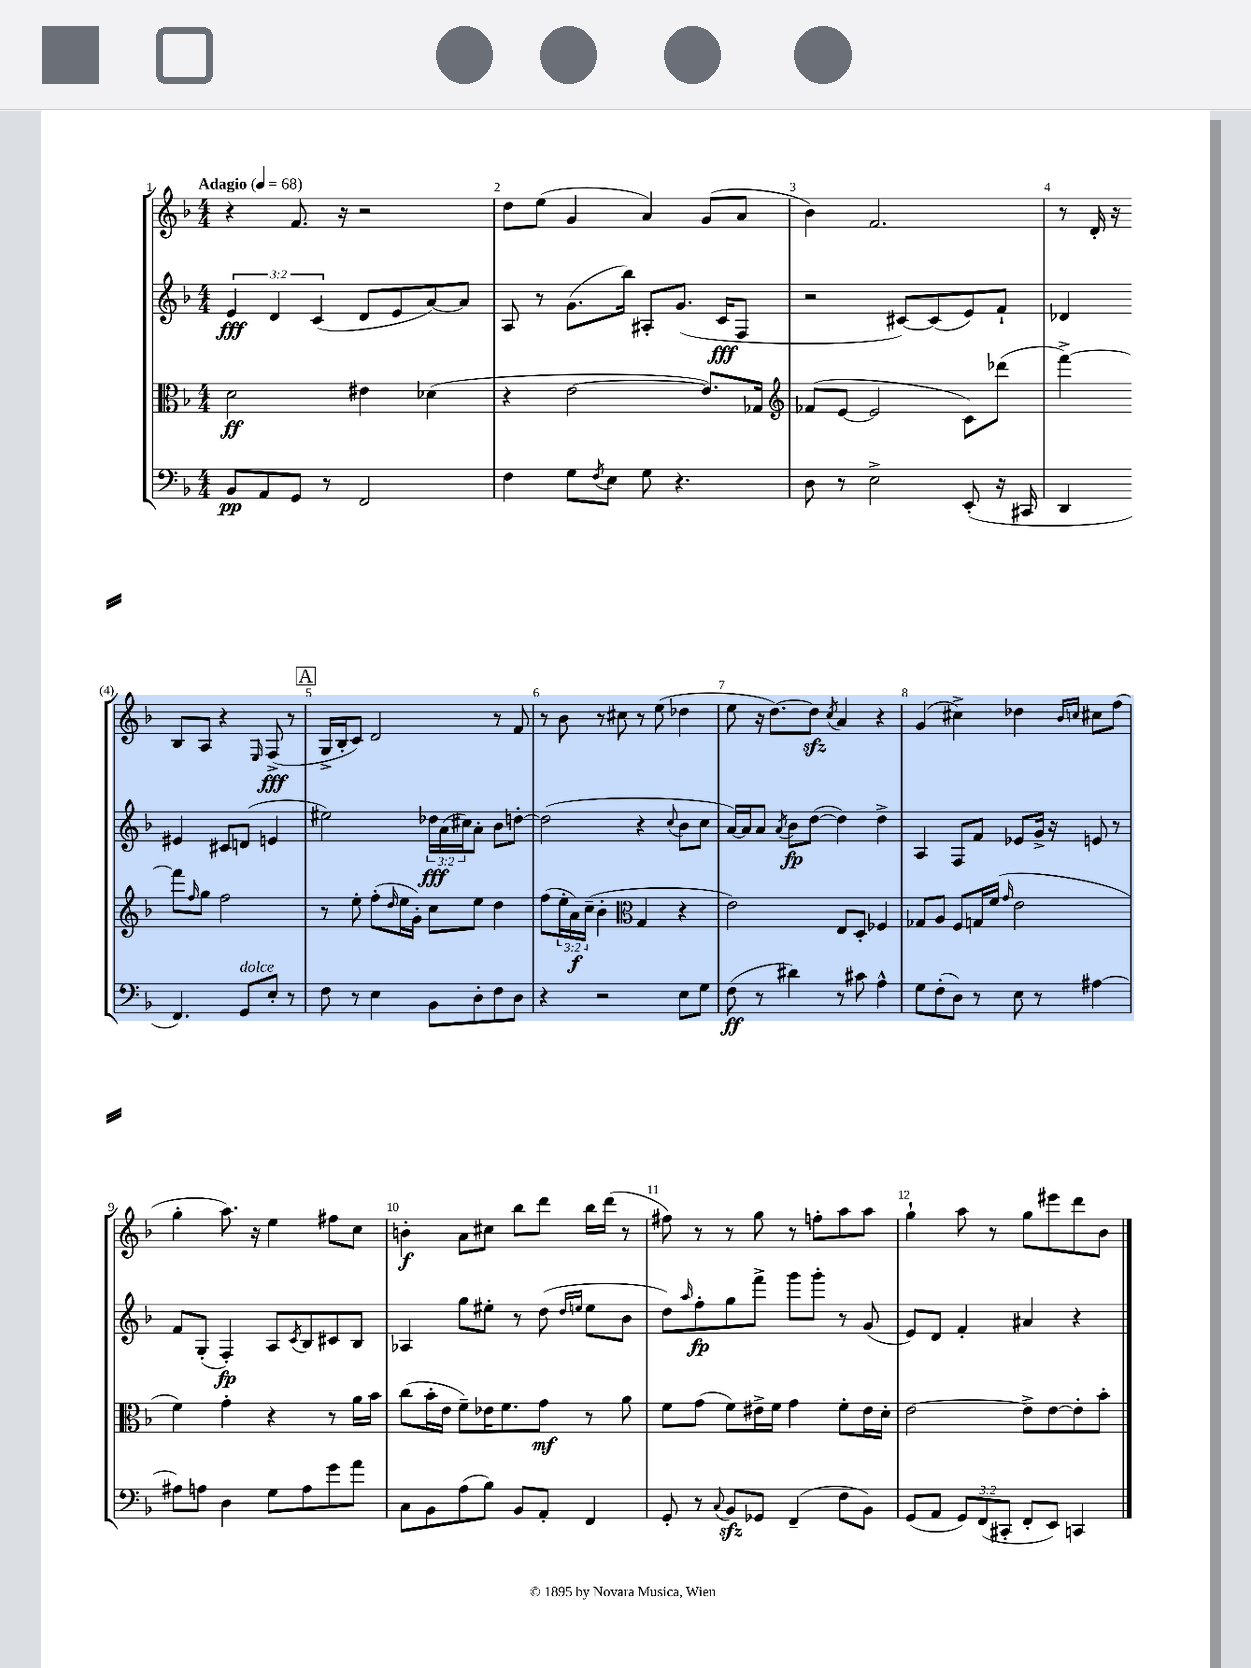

**kern	**kern	**kern	**kern
*staff4	*staff3	*staff2	*staff1
*clefF4	*clefC3	*clefG2	*clefG2
*k[b-]	*k[b-]	*k[b-]	*k[b-]
*M4/4	*M4/4	*M4/4	*M4/4
*MM68	*MM68	*MM68	*MM68
8BB-/L	2d\	6e/	4r
8AA/	.	.	.
.	.	6d/	.
8GG/J	.	.	8.f/
.	.	(6c/	.
8r	.	.	.
.	.	.	16r
2FF/	4e#\	8d/L	2r
.	.	8e/	.
.	(4d-\	[8a/)	.
.	.	8a/]J	.
=	=	=	=
4F\	4r	8A/	8dd\L
.	.	8r	(8ee\J
8G\L	[2e\	(8.g\L	4g/
8qF/	.	.	.
8E\J	.	.	.
.	.	16bb-\Jk)	.
8G\	.	8A#'/L	4a/)
4.r	.	(8.g/J	.
.	8.e/]L)	.	(8g/L
.	.	16c/LK	.
.	.	8F/J	8a/J
.	16G-/Jk	.	.
=	=	=	=
*	*clefG2	*	*
8D\	(8f-/L	2r	4b-\)
8r	[8e/J	.	.
2E^\	2e/]	.	2.f/
.	.	[8c#/L)	.
.	.	(8c#/]	.
(8EE'/	8c\L)	8e/)	.
16r	(8ddd-\J	8f`/J	.
16CC#/	.	.	.
=	=	=	=
4DD/	[4fff^\)	4d-/	8r
.	.	.	16d'/
.	.	.	16r
4.FF/)	8fff\]L	4e#/	8B-/L
.	16qqff/	.	.
.	8gg\J	.	8A/J
.	2ff\	8c#/L	4r
8GG/L	.	(8d/J	.
.	.	.	16qqE/
8E'/J	.	4e/	(8F^/
8r	.	.	8r
=	=	=	=
8F\	8r	2ee#\)	16G^/LL
.	.	.	16B-'/J
8r	8ee'\	.	8c/J)
4E\	(8ff'\L	.	2d/
.	16qqdd/	.	.
.	16ee\L	.	.
.	16g'\JJ)	.	.
8BB-\L	8cc\L	24dd-\LL	.
.	.	(24a\	.
.	.	24cc#\J)	.
8D'\	8ee\J	8a'\J	.
8F\	4dd\	8b-\L	8r
8D\J	.	[8dd'\J	8f/
=	=	=	=
4r	(8ff\L	(2dd\]	8r
.	24ee'\L	.	8b-\
.	24a\)	.	.
.	(24cc~\JJ	.	.
2r	4b-'\	.	8r
.	.	.	8cc#\
*	*clefC3	*	*
.	4G/	4r	8r
.	.	.	(8ee\
.	.	8qqcc/	.
8E\L	4r	8b-\L	4dd-\
8G\J	.	8cc\J	.
=	=	=	=
(8F\	2e\)	[16a/LL)	8ee\
.	.	16a/]J	.
8r	.	8a/J	16r
.	.	.	[8.dd\L)
.	.	8qa/	.
4d#\)	.	8b-\L	.
.	.	([8dd\J	8dd\]J
.	.	.	8qcc/
8r	8E/L	4dd\])	4a/
8c#\	8D'/J	.	.
4A^^\	4F-/	4dd^\	4r
=	=	=	=
8G\L	8G-/L	4A/	(4g/
(8F'\	8A/J	.	.
8D\J)	8F/L	8F/L	4cc#^\)
8r	16G/L	8f/J	.
.	(16f/JJ	.	.
.	16qqg/	.	.
8E\	2e\	8e-/L	4dd-\
8r	.	16g^/Jk	.
.	.	16r	.
.	.	.	16qqb-/LL
.	.	.	16qqcc/JJ
[4A#\	.	8e/	8cc#\L
.	.	8r	(8ff\J
=	=	=	=
8A#\]L	4f\)	8f/L	4gg'\
8A\J	.	(8G'/J	.
4D\	4g'\	4F'/)	8.aa\)
.	.	.	16r
8G\L	4r	8A/L	4ee\
.	.	8qc/	.
8A\	.	8B-/	.
8g\	8r	8c#/	8ff#\L
8a\J	16a\LL	8B-/J	8cc\J
.	16b-\JJ	.	.
=	=	=	=
8C\L	(8cc\L	4A-/	4b'\
8BB-\	16b-'\L	.	.
.	16e\JJ	.	.
(8A\	8f~\L)	8gg\L	8a\L
8B-\J)	16e-\K	8ee#'\J	8cc#\J
.	8.f\	.	.
8BB-/L	.	8r	8bb-\L
8AA'/J	8g\J	(8dd\	8ddd\J
.	.	16qqdd/LL	.
.	.	16qqee/JJ	.
4FF/	8r	8ee\L	16bb-\LL
.	.	.	(16ddd\JJ
.	8a\	8b-\J	8r
=	=	=	=
8GG'/	8f\L	8dd\L)	8ff#\)
.	.	16qqaa/	.
8r	(8g\J	8ff'\	8r
8qqC/	.	.	.
8BB-/L	8f\L)	8gg\	8r
8GG-/J	16e#^\L	8fff^\J	8gg\
.	16f\JJ	.	.
(4FF~/	4g\	8ggg\L	8r
.	.	8ggg'\J	8ff'\L
8F\L	8f'\L	8r	8aa\
8BB-\J)	16e#\L	(8g/	8aa\J
.	16d'\JJ	.	.
=	=	=	=
(8GG/L	[2e\	8e/L)	4gg`\
8AA/J	.	8d/J	.
12GG/L)	.	4f'/	8aa\
(12FF/	.	.	.
.	.	.	8r
12CC#'/J	.	.	.
8FF'/L	8e^\]L	4a#/	8gg\L
8EE/J)	[8e\	.	8eee#\
4CC/	8e'\]	4r	8ddd\
.	8b-'\J	.	8b-\J
==	==	==	==
*-	*-	*-	*-
